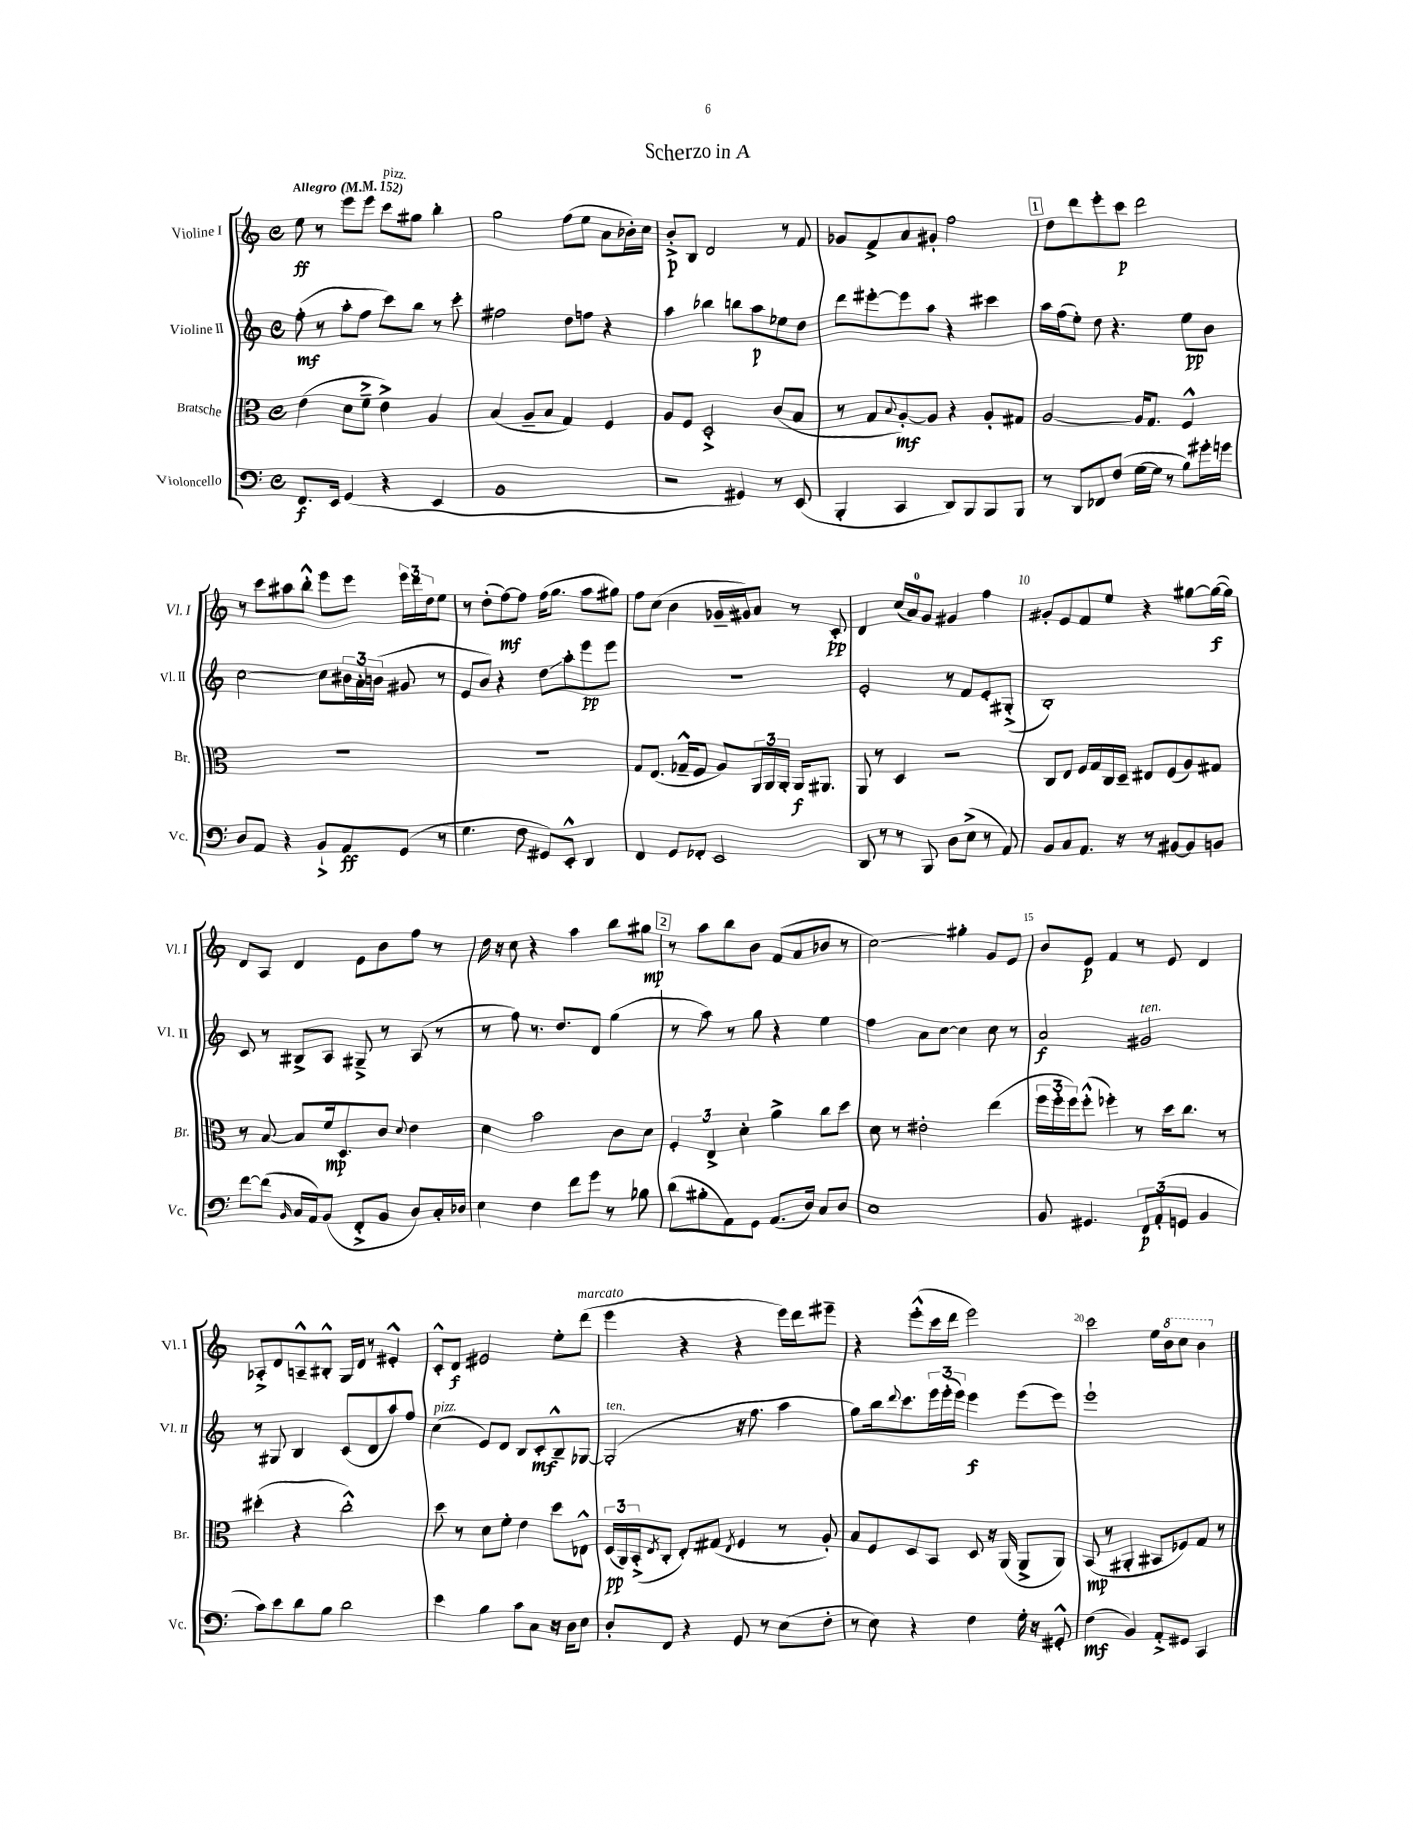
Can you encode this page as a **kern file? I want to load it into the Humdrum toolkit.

**kern	**kern	**kern	**kern
*staff4	*staff3	*staff2	*staff1
*clefF4	*clefC3	*clefG2	*clefG2
*k[]	*k[]	*k[]	*k[]
*M4/4	*M4/4	*M4/4	*M4/4
*met(c)	*met(c)	*met(c)	*met(c)
*MM152	*MM152	*MM152	*MM152
8.FF	(4e	(8ff'	8ee
.	.	8r	8r
16EE	.	.	.
(4GG	8d	8aa'	8eee
.	8f~^	8ff	8eee
4r	4e^)	8ccc)	8ccc
.	.	8bb	8gg#
4EE	4A	8r	4bb'
.	.	8ccc'	.
=	=	=	=
1BB	(4B	2ff#	2gg
.	8A~	.	.
.	8B	.	.
.	4G)	8dd	(8ff
.	.	8ff	8ee
.	4F	4r	8a
.	.	.	16b-')
.	.	.	16cc
=	=	=	=
2r	8A	4aa	8b'^
.	8F	.	8B
.	2D'^	4bb-	2d
4GG#)	.	8bb	.
.	.	8aa	.
8r	(8c	8ee-	8r
(8EE	8B	8dd	8f
=	=	=	=
4BBB'	8r	8ddd	8g-
.	8G	[8eee#'	8f^
.	8qqB	.	.
4CC	[8A')	8eee#]	8a
.	8A]	8aa	8g#'
8DD)	4r	4r	2ff
8BBB	.	.	.
8BBB	8A'	4ccc#	.
8BBB	8G#	.	.
=	=	=	=
8r	[2A	16aa	8dd
.	.	(16ff	.
8DD	.	8ee')	8ddd
8FF-	.	8dd	8eee'
(8F	.	4.r	8ccc
[16G	16A]	.	2ddd
16G]	8.G	.	.
8r	.	.	.
8B)	4F^^	8ee	.
16g#'	.	8b	.
16g	.	.	.
=	=	=	=
8D	1r	[2cc	8r
8AA	.	.	8ccc
4r	.	.	8aa#
.	.	.	8bb'^^
8BB`^	.	8cc]	8eee
8AA	.	24b#	8eee
.	.	24a'	.
.	.	(24b	.
(8GG	.	8g#	24eee
.	.	.	24ddd
.	.	.	24dd
8r	.	8r	8ee
=	=	=	=
4.G	1r	8e	8r
.	.	8b)	(8dd'
.	.	4r	[8ff)
8F	.	.	8ff]
8GG#)	.	8dd	(16ff
.	.	.	8.gg
8EE'^^	.	8aa'	.
4DD	.	8eee	8aa
.	.	8eee	8gg#)
=	=	=	=
4FF	8G	1r	8ff
.	(8.E	.	(8cc
8GG	.	.	4b
.	16G-~^^	.	.
8FF-'	8F	.	.
2EE	8A)	.	16g-~
.	.	.	16g#)
.	24AA	.	8a
.	24AA	.	.
.	24AA'	.	.
.	16AA	.	8r
.	8.AA#	.	.
.	.	.	8c'
=	=	=	=
8DD	8AA	2e'	4d
8r	8r	.	.
8r	4D	.	(16cc
.	.	.	16a)
8BBB	.	.	8g
8D	2r	8r	4g#
(8E^	.	8f	.
8r	.	8e'	4ff
8AA)	.	(8G#'^	.
=	=	=	=
8BB	8C	1B')	8g#'
8C	8E	.	8e
8.AA	16F	.	8f
.	16G	.	.
.	16C	.	8ee
16r	16D~	.	.
8r	8E#	.	4r
[8BB#	(8F	.	.
8BB#]	8A)	.	[8gg#
8BB	8G#	.	(16gg#_
.	.	.	16gg#])
=	=	=	=
[8f	8r	8c	8d
(8f]	[8B	8r	8A
16qqBB	.	.	.
16C	8B]	8B#^	4d
16AA)	.	.	.
(8BB	16f	8A	.
.	8.D	.	.
8FF'^	.	8G#~^	8e
8BB	8c	8r	8b
.	8qqd	.	.
8D)	4e	(8A	8ff
16C'	.	8r	8r
16D-	.	.	.
=	=	=	=
4E	4d	8r	16dd
.	.	.	16r
.	.	8ff)	8cc
4F	2b	8.r	4r
.	.	8.dd	.
8f	.	.	4aa
8g	.	8d	.
8r	8c	(4gg	8bb
8B-	8d	.	8gg#
=	=	=	=
(8d	6F'	8r	8r
8B#'	.	8aa)	8aa
.	6E^	.	.
8AA)	.	8r	8bb
.	6d'	.	.
8GG	.	8gg	8b
(8.AA	4a^	4r	(8f
.	.	.	8a
16D)	.	.	.
8C	8cc	4ee	8b-
8D	8dd	.	8r
=	=	=	=
1E	8d	4ff	2cc)
.	8r	.	.
.	2e#'	8a	.
.	.	[8cc	.
.	.	4cc]	4gg#'
.	(4ee	8cc	8g
.	.	8r	8e
=	=	=	=
8BB	24ff	2a	8b
.	24ff'	.	.
.	24ff)	.	.
4.GG#	(8ff'^^	.	8e
.	4ff-')	.	4f
12FF	8r	2g#	8r
(12AA'	.	.	.
.	16dd	.	8e
12GG	.	.	.
.	8.cc	.	.
4BB	.	.	4d
.	8r	.	.
=	=	=	=
8c)	(4dd#'	8r	8A-'^
8e	.	8G#	8d
8d	4r	4B	8A~^^
8B	.	.	8B#'^^
2d	2cc'^^)	(8c	16G
.	.	.	16d
.	.	8d	8r
.	.	8aa)	4e#'^^
.	.	8ff	.
=	=	=	=
4e	8dd	(4cc	8c'^^
.	8r	.	8d
4B	8d	8e)	2e#
.	8f'	8d	.
8c	4e	8B	.
8C	.	8c'	.
16r	8dd	8B~^^	8ee'
16D	.	.	.
8E	8E-^^	[8G-	(8ddd
=	=	=	=
8D'	(24D	(2G-']	4eee
.	24AA)	.	.
.	(24BB'^	.	.
.	8qE	.	.
8FF	8C'	.	.
4r	8E')	.	4r
.	(8G#	.	.
.	8qE	.	.
8GG	4F	16r	4r
.	.	8.ff	.
8r	.	.	.
(8E	8r	4aa	16eee)
.	.	.	16ddd
8F'	8A')	.	8eee#~
=	=	=	=
8r	8B	8gg)	4r
8E)	8F	16bb	.
.	.	8qqddd	.
.	.	8.ccc	.
4r	8D	.	(8eee'^^
.	8BB	24eee	16ccc
.	.	(24eee'	.
.	.	.	16ddd
.	.	24eee)	.
4F	8D	4eee	2eee)
.	16r	.	.
.	(16AA	.	.
16G'	8AA^	(8eee	.
16r	.	.	.
8GG#'^^	8AA)	8eee)	.
=	=	=	=
(4F	(8BB	1eee`	2ccc
.	8r	.	.
4BB)	4AA#'	.	.
8AA'^	8BB#	.	16ee
.	.	.	16bb
8GG#	8F-)	.	8ccc
4CC	8G	.	4bb
.	8r	.	.
==	==	==	==
*-	*-	*-	*-
